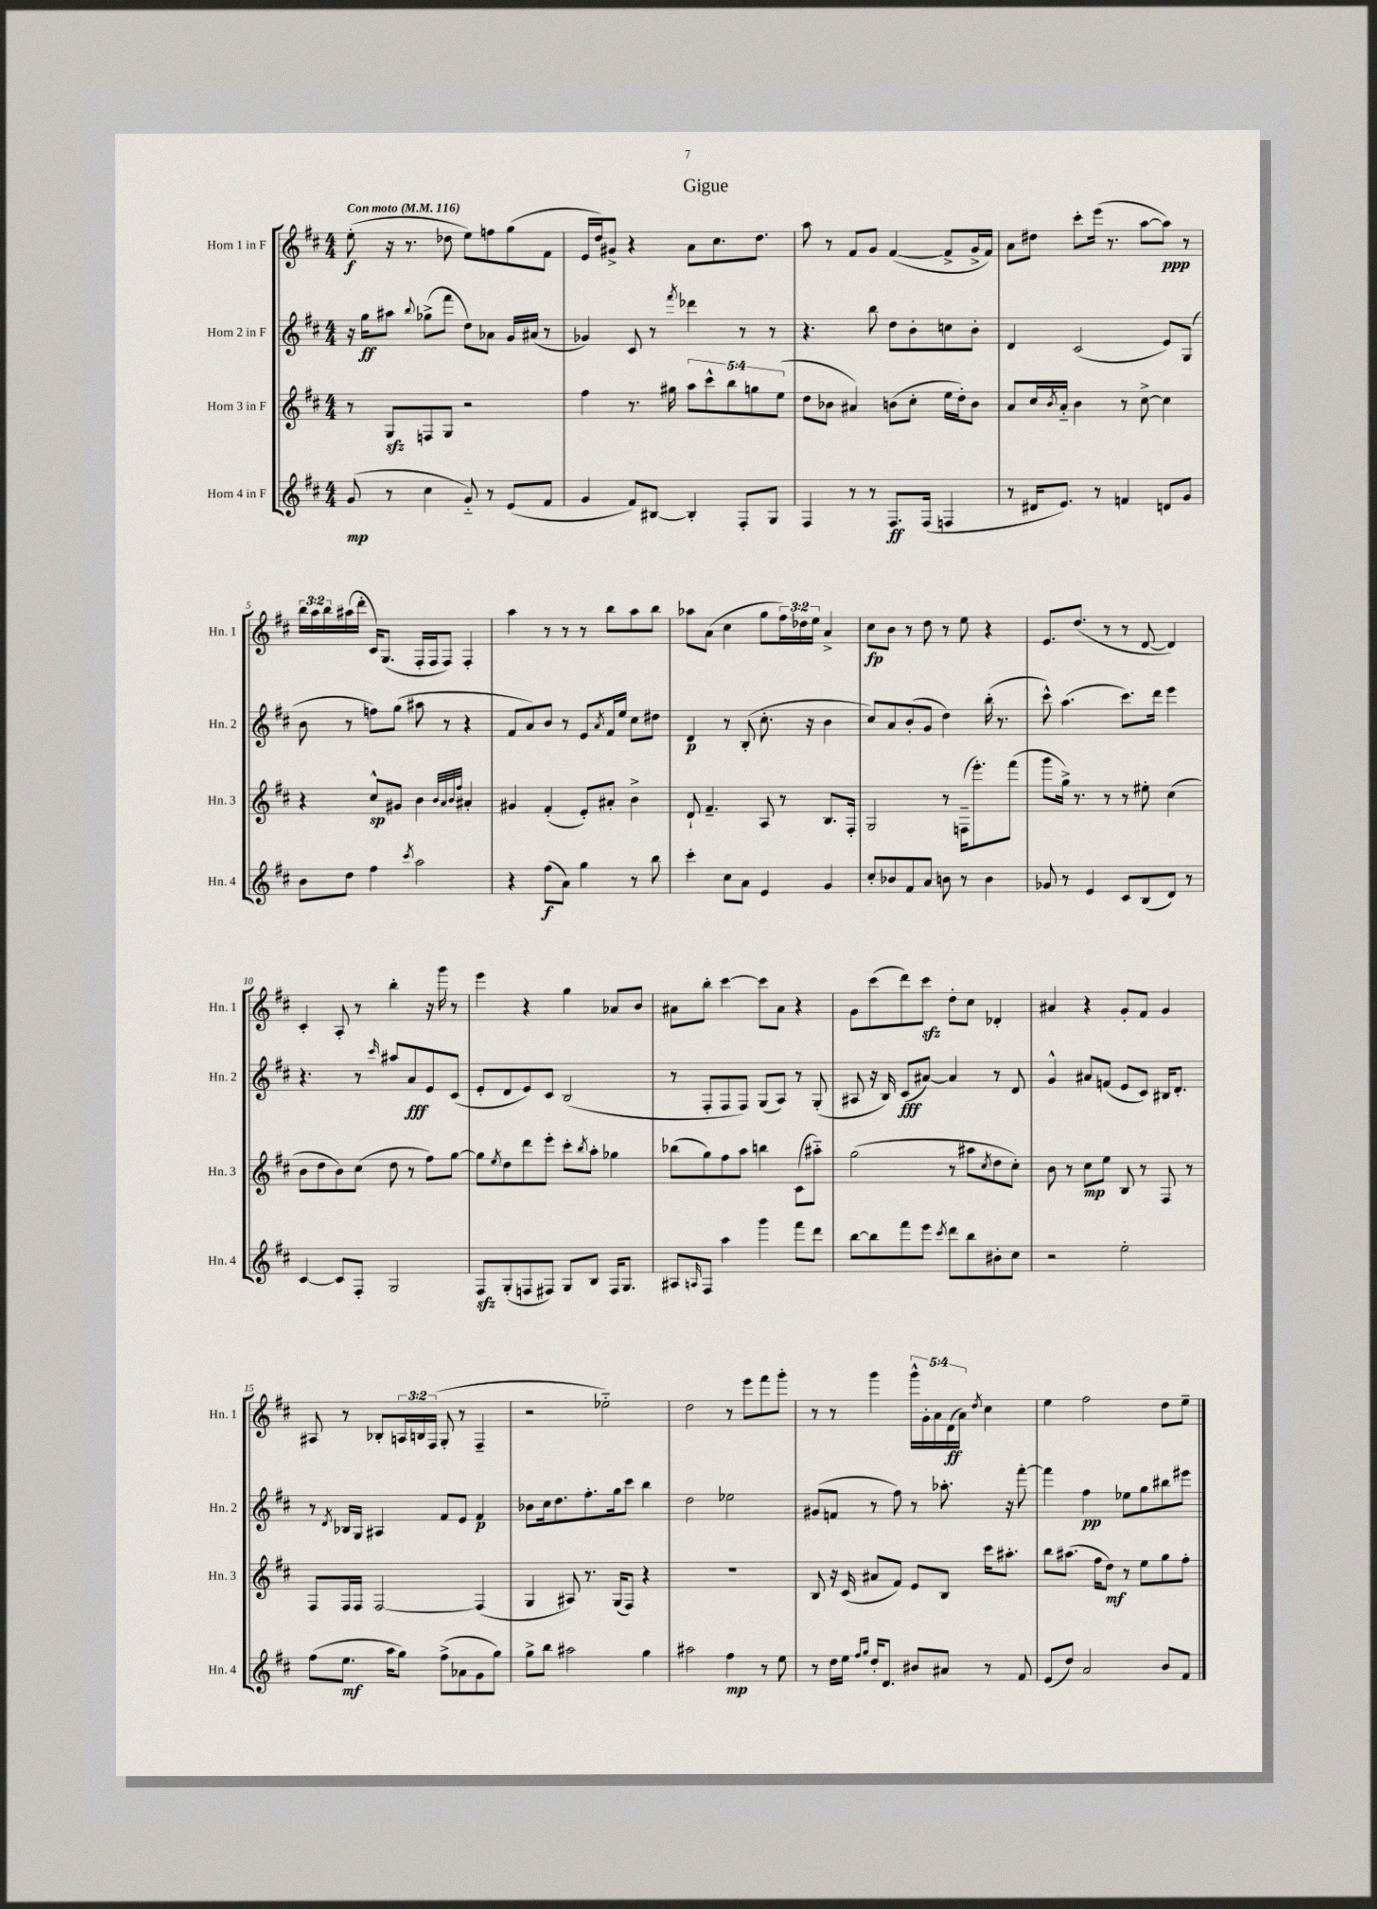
\header { title = "Gigue" }
<<
\new StaffGroup <<
\new Staff = "s0" \with { instrumentName = "Horn 1 in F" shortInstrumentName = "Hn. 1" } {
    \clef treble \key d \major \numericTimeSignature \time 4/4 \override Staff.TupletNumber.text = #tuplet-number::calc-fraction-text \tempo "Con moto" 4 = 116
    e''8-.\f( r16 r8. des''8 e''8) f''8 g''8( fis'8 |
    e'16 d''16) gis'8-> r4 a'8 cis''8. d''8. |
    a''8 r8 fis'8 g'8 fis'4~( fis'8-> g'16-> fis'16) |
    a'8 dis''8 cis'''8-. e'''16( r8. a''8~ a''8\ppp) r8 |
    \tuplet 3/2 { b''16 a''16 b''16 } ais''16( d'''16-. cis'16) g8.( fis16-. fis16 fis8) fis4-. |
    a''4 r8 r8 r8 b''8 a''8 b''8 |
    aes''8 a'8( cis''4 g''8 \tuplet 3/2 { fis''16) des''16 e''16 } a'4-> |
    cis''8\fp b'8 r8 d''8 r8 e''8 r4 |
    e'8. d''8.( r8 r8 d'8~ d'4) |
    cis'4-. a8-. r8 b''4-. r16 g'''16 r8 |
    e'''4 r4 g''4 aes'8 b'8 |
    ais'8 b''8-. cis'''4~ cis'''8 ais'8 r4 |
    g'8 cis'''8( d'''8) cis'''8\sfz d''8-. cis''8 des'4-. |
    ais'4 r4 g'8-. fis'8 g'4 |
    ais8 r8 bes8-. \tuplet 3/2 { a16 b16 fis16( } g8-. r8 fis4-- |
    r2 ees''2-_) |
    d''2 r8 e'''8 fis'''8 g'''8-. |
    r8 r8 g'''4 \tuplet 5/4 { g'''16-^ g'16-. a'16 d'16\ff( a'16) } \acciaccatura { d''8 } cis''4 |
    e''4 fis''2 d''8 e''8-- \bar "|." |
}
\new Staff = "s1" \with { instrumentName = "Horn 2 in F" shortInstrumentName = "Hn. 2" } {
    \clef treble \key d \major \numericTimeSignature \time 4/4
    r16 g''16\ff ais''8 \appoggiatura { b''8 } ges''8->( fis'''8 d''8) aes'8 g'16 ais'16( r8 |
    ges'4) cis'8 r8 \acciaccatura { fis'''8 } des'''4 r8 r8 |
    r4. b''8 d''8 b'8-. c''8 b'8-. |
    d'4 cis'2( e'8) g8( |
    b'8 r8 f''8) g''8( ais''8 r8 r4 |
    fis'8 a'8) b'8 r8 e'8 \acciaccatura { a'8 } fis'16 e''16 cis''8 dis''8 |
    d'4\p r8 b8-.( cis''8.-. r16 b'4 |
    cis''8) a'8 b'8-.( g'8 d''4) b''16-.( r8. |
    cis'''8-^) a''4.( cis'''8.) d'''16 e'''4 |
    r4. r8 \grace { cis'''16 } ais''8 a'8\fff e'8 cis'8( |
    e'8-. d'8 e'8) cis'8 b2( |
    r8 fis8-. fis8 fis8) g8( a8) r8 g8-.( |
    ais8 r16 b16) cis'8\fff( ais'8~) ais'4 r8 d'8 |
    g'4-^ ais'8 f'8( e'8 cis'8) bis16 d'8.-. |
    r8 \acciaccatura { d'8 } bes16 g16 ais4 fis'8 e'8 fis'4\p |
    bes'8 cis''16 d''8. fis''8.-. g''16 cis'''8 b''4 |
    d''2 ees''2 |
    gis'8( f'8 r8 fis''8) r8 aes''8.-. r16 fis'''8~-. |
    fis'''4 fis''4\pp ees''8 g''8 bis''8 eis'''8 \bar "|." |
}
\new Staff = "s2" \with { instrumentName = "Horn 3 in F" shortInstrumentName = "Hn. 3" } {
    \clef treble \key d \major \numericTimeSignature \time 4/4 \override Staff.TupletNumber.text = #tuplet-number::calc-fraction-text
    r8 g8\sfz f8 g8 r2 |
    fis''4 r8. gis''16 \tuplet 5/4 { a''8 cis'''8-^ b''8 g''8 e''8( } |
    d''8 bes'8 ais'4) b'8( cis''8-. e''16 d''16-.) b'8 |
    a'8 cis''16 \acciaccatura { b'8 } a'16-_ b'4 r8 cis''8~-> cis''4 |
    r4 cis''8-^\sp gis'8 b'4 \grace { b'32 a'32 b'32 fis''32 } ais'4-. |
    gis'4 fis'4-.( e'8-.) ais'8-. b'4-> |
    d'8-! fis'4.-- a8 r8 b8. fis16-. |
    g2 r8 f16--( e'''8.-.) fis'''8( |
    g'''8 g''16->) r8. r8 r8 eis''8-. cis''4( |
    b'8 d''8 b'8) cis''8( d''8 r8 fis''8) g''8~ |
    g''8 \acciaccatura { e''8 } d''8 d'''8 e'''8-. cis'''8-. \acciaccatura { b''8 } a''8-. ges''4 |
    bes''8( g''8) fis''8 a''8 b''4 cis'8( ais''8-_) |
    g''2( r8 ais''8 \acciaccatura { cis''8 } d''8 cis''8-.) |
    b'8 r8 cis''8\mp e''8 b8 r8 fis8 r8 |
    fis8 fis16 fis16 fis2~ fis4( |
    g4 ais8) r8. g16( fis8) r4 |
    R1 |
    b8 r16 cis'16( ais'8 fis'8) e'8 b8 cis'''16 ais''8.-. |
    b''8 ais''8.( fis''16 d''8\mf) r8 e''8 g''8 fis''8-. \bar "|." |
}
\new Staff = "s3" \with { instrumentName = "Horn 4 in F" shortInstrumentName = "Hn. 4" } {
    \clef treble \key d \major \numericTimeSignature \time 4/4
    g'8\mp( r8 cis''4 g'8-_) r8 e'8( fis'8 |
    g'4 fis'8) bis8~ bis4-. fis8-. g8 |
    fis4 r8 r8 fis8.\ff fis16( f4 |
    r8 dis'16 e'8.) r8 f'4 d'8 g'8 |
    b'8 d''8 fis''4 \acciaccatura { cis'''8 } a''2 |
    r4 fis''8\f( a'8) g''4 r8 b''8 |
    cis'''4-. cis''8 a'8 e'4 g'4 |
    cis''8-. bes'8 fis'8 a'8 b'8 r8 b'4 |
    ges'8 r8 e'4 cis'8 b8( d'8) r8 |
    cis'4~ cis'8 fis8-. g2 |
    fis8\sfz g8-.( f8 fis8) g8 b8 fis16 g8. |
    ais8 \grace { a16 } fis8 a''4 g'''4 fis'''8 d'''8 |
    b''8~ b''8 fis'''8 e'''8 \acciaccatura { cis'''8 } d'''8 b''8 bis'8-. cis''8 |
    r2 e''2-. |
    fis''8( e''8.\mf a''16 g''8) fis''8->( aes'8 g'8 g''8) |
    g''8-> b''8 ais''2 g''4 |
    ais''2 fis''4\mp r8 e''8 |
    r8 d''16 e''16 \grace { fis''16 g''16 } d''16-. d'8. bis'8 ais'8 r8 fis'8 |
    e'8( d''8) a'2 b'8 fis'8 \bar "|." |
}
>>
>>
